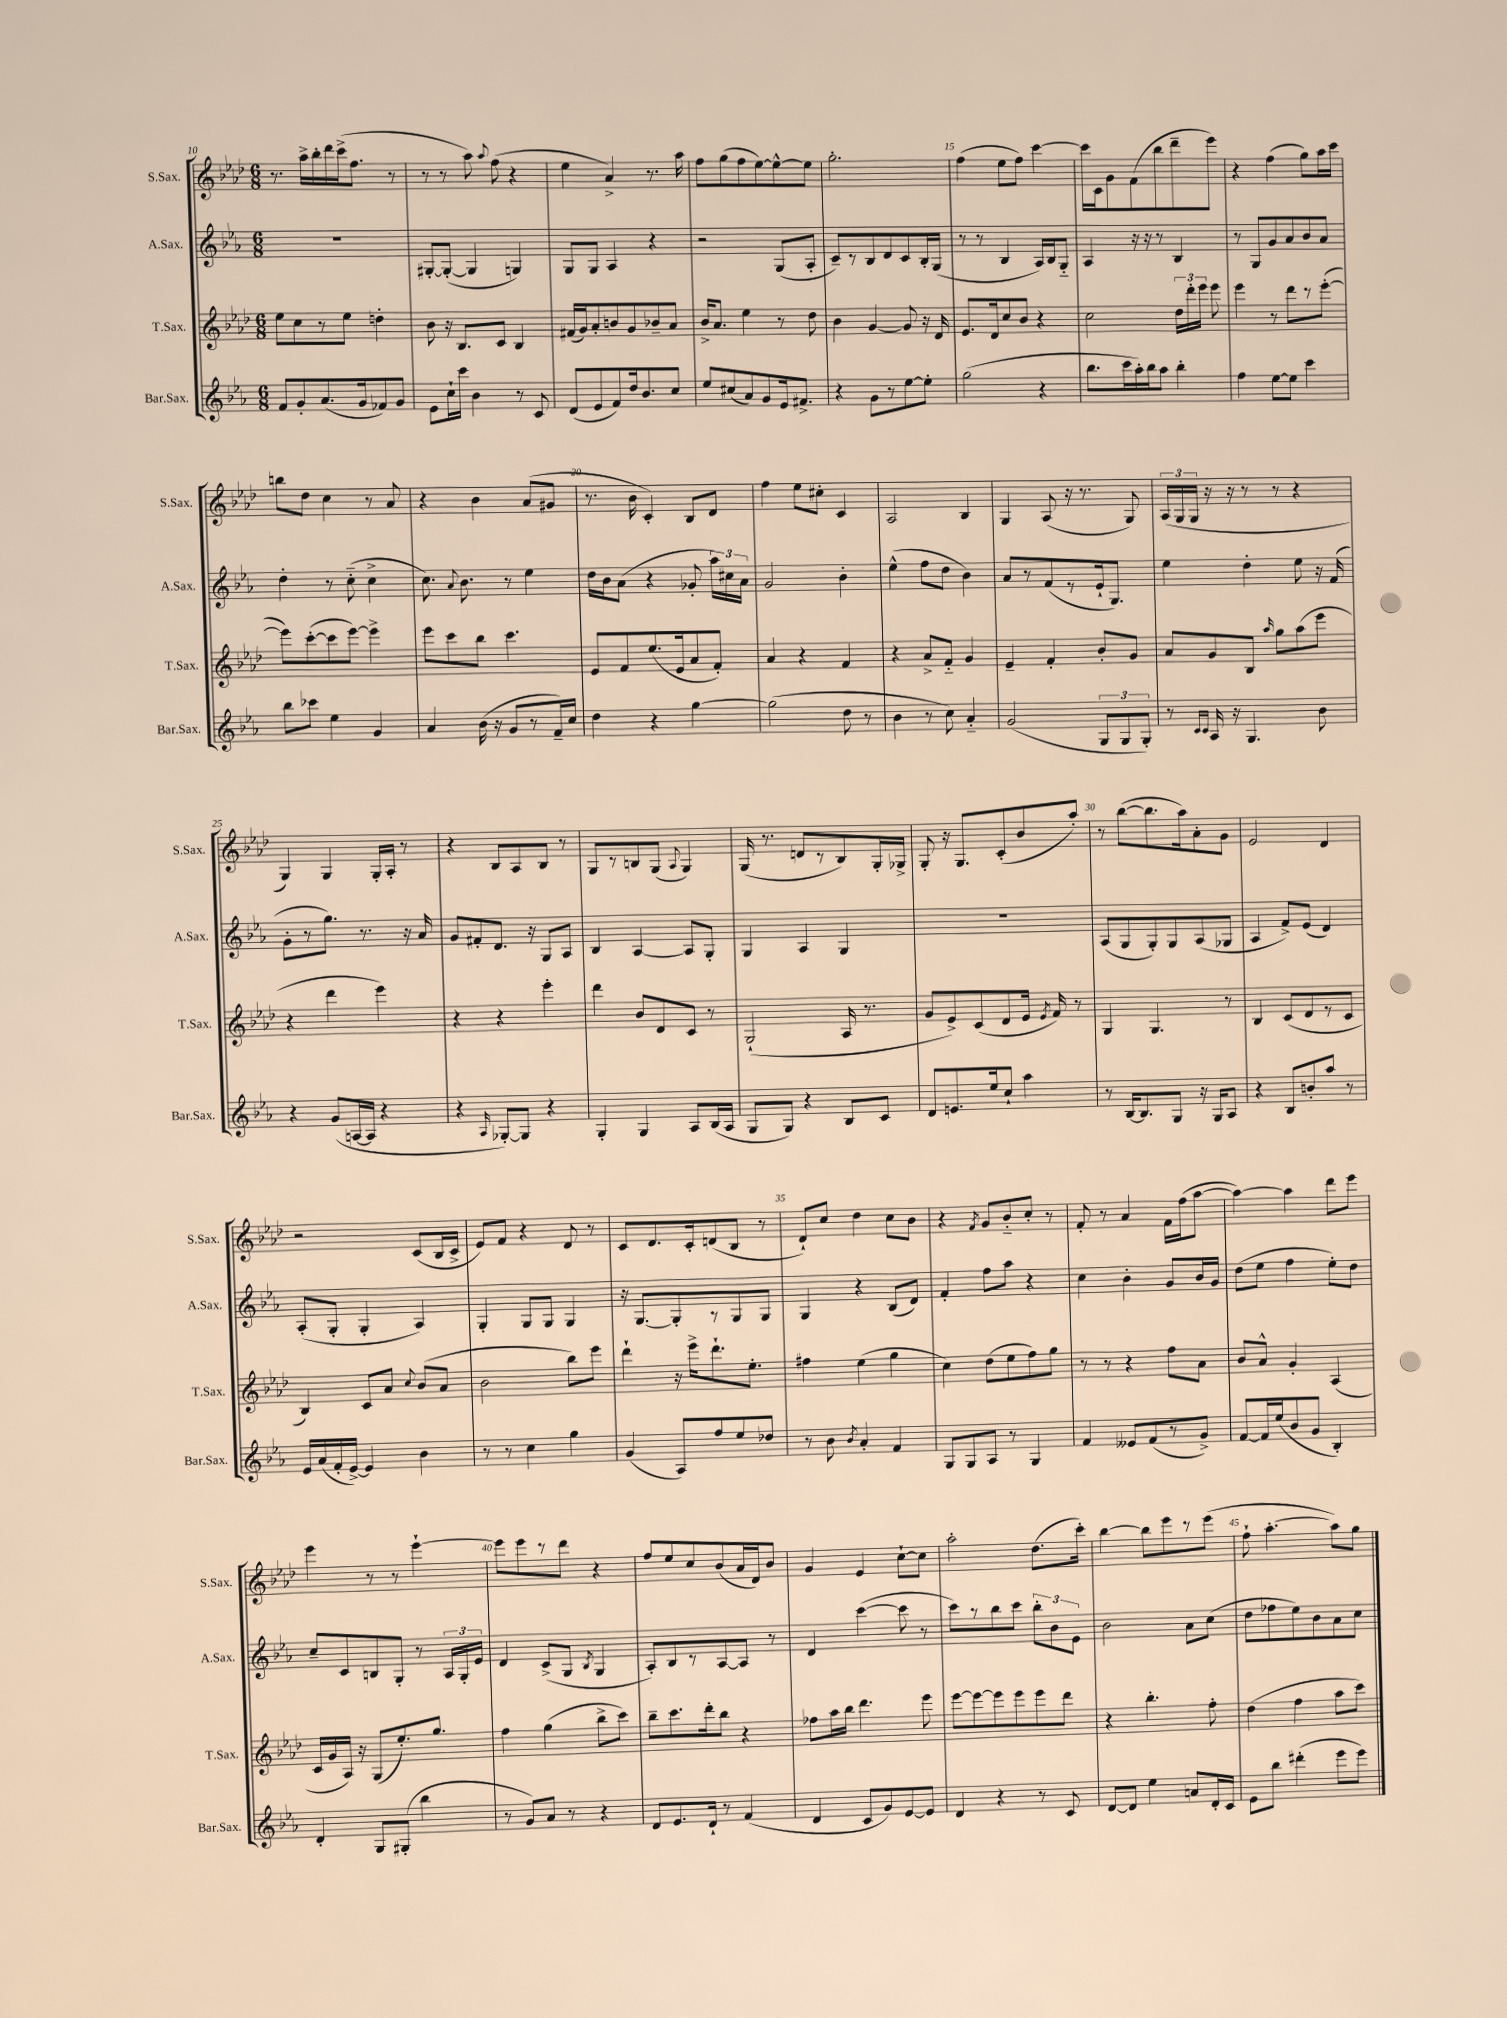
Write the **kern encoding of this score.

**kern	**kern	**kern	**kern
*staff4	*staff3	*staff2	*staff1
*clefG2	*clefG2	*clefG2	*clefG2
*k[b-e-a-]	*k[b-e-a-d-]	*k[b-e-a-]	*k[b-e-a-d-]
*M6/8	*M6/8	*M6/8	*M6/8
8f	8ee-	2.r	8.r
8g'	8cc	.	.
.	.	.	16aa-^
(8.a-	8r	.	16bb-'
.	.	.	16ddd-
.	8ee-	.	(16ccc^
16g	.	.	8.ff
8f-)	4dd'	.	.
8g	.	.	8r
=	=	=	=
8e-	8b-	[8G#'	8r
16cc`	16r	(8G#'_	8r
16ccc	8.B-	.	.
4b-	.	4G#]	8aa-)
.	.	.	8qqaa-
.	8c	.	(8ff
8r	4B-	4G)	4r
8c	.	.	.
=	=	=	=
(8d	(16f#	8G	4ee-
.	16g)	.	.
8e-	8a-'	8G	.
8f)	8b	4A-	4a-^)
16dd	8g	.	.
8.b-	.	.	.
.	8b-~	4r	8.r
8cc	8a-	.	.
.	.	.	16aa-
=	=	=	=
8ee-	16b-^	2r	8ff
.	8.a-	.	.
(8cc#	.	.	(8gg
8a-)	4ee-	.	8ff
8g	.	.	[8ee-)
16e-	8r	(8G	8ee-^^_
8.f#^	.	.	.
.	8dd-	8A-'	8ee-]
=	=	=	=
4r	4b-	8c~)	2.gg'
.	.	8r	.
8g	[4g	8B-	.
8r	.	8d	.
[8ee-	8g]	8c	.
8ee-']	16r	16B-'	.
.	16d-	(16G	.
=	=	=	=
(2gg	8.e-	8r	(4ff
.	.	8r	.
.	16d-	.	.
.	8cc	4B-	8ee-
.	8b-	.	8ff)
4r	4r	16A-)	[4ccc
.	.	16B-	.
.	.	8G'~	.
=	=	=	=
8.bb-	2cc	4A-	16ccc]
.	.	.	16c
.	.	.	8g
16ccc	.	.	.
16aa-')	.	16r	(8f
16bb-	.	16r	.
8aa-	.	8r	8bb-
4bb-'	24dd-	4B-	8ddd-~
.	24ddd-'	.	.
.	24eee-	.	.
.	8eee-	.	8eee-)
=	=	=	=
4ff	4eee-	8r	4r
.	.	8G	.
[8ee-	8r	8g	(4ff
8ee-]	8ddd-	8a-	.
4ccc	8r	8b-	8gg)
.	([8eee-'	8a-	16aa-
.	.	.	16ccc
=	=	=	=
8bb-	8eee-])	4dd'	8bb
8ccc-	([8ccc'	.	8dd-
4ee-	8ccc]	8r	4cc
.	[8eee-)	(8cc'~	.
4g	4eee-^]	4cc^	8r
.	.	.	8a-
=	=	=	=
4a-	8eee-	8.cc)	4r
.	8ccc	.	.
.	.	8qqa-	.
.	.	8.b-	.
(16b-	8bb-	.	4b-
16r	.	.	.
8g	4.ccc	8r	.
8r	.	4ee-	(8a-
16f~)	.	.	8g#
16cc	.	.	.
=	=	=	=
4dd	8e-	16dd	8.r
.	.	16b-	.
.	8f	(8a-	.
.	.	.	16b-
4r	(8.ee-	4r	4c')
.	16e-	.	.
[4gg	8a-	8g-'	8B-
.	8f')	24aa-)	8d-
.	.	24cc#	.
.	.	24a-	.
=	=	=	=
(2gg]	4a-	2g	4ff
.	4r	.	8ee-
.	.	.	8cc#'
8dd	4f	4b-'	4c
8r	.	.	.
=	=	=	=
4b-	4r	(4ee-^^	2A-
8r	8a-^	8ff	.
8cc)	8f'~	8dd	.
4a-'~	4g	4b-)	4B-
=	=	=	=
(2g	4e-~	8a-	4G
.	.	8r	.
.	4f'	(8f	(8A-
.	.	8r	16r
.	.	.	8.r
12G	8b-'	16e-`	.
.	.	8.G)	.
12G	.	.	.
.	8g	.	8G)
12G')	.	.	.
=	=	=	=
8r	8a-	4ee-	(24A-
.	.	.	24G
.	.	.	24G
16qqc	.	.	.
16qqc	.	.	.
16A-	8g	.	16r
16r	.	.	16r
4.G	8B-	4dd'	8r
.	16qqaa-	.	.
.	8gg	.	8r
.	(8aa-	8ee-	4r
8b-	8eee-	16r	.
.	.	(16f	.
=	=	=	=
4r	4r	8g'	4G)
.	.	8r	.
(8g	4ddd-	8.gg)	4G
[16A	.	.	.
16A]	.	8.r	.
4r	4eee-)	.	16G'
.	.	.	16A-'
.	.	16r	8r
.	.	16a-	.
=	=	=	=
4r	4r	8g	4r
.	.	8f#'	.
16qqA-	.	.	.
[8G-')	4r	8.d	8B-
8G-]	.	.	8A-
.	.	16r	.
4r	4eee-'	8G	8B-
.	.	8A-	8r
=	=	=	=
4G'	4ddd-	4B-	8G
.	.	.	8r
4G	8b-	[4A-	8B
.	8d-	.	(8G
.	.	.	8qqA-
8A-	8c	8A-]	4G)
(16B-	8r	8G'	.
16A-	.	.	.
=	=	=	=
8G	(2G`	4G	(16G
.	.	.	8.r
8G)	.	.	.
4r	.	4A-	8d
.	.	.	8r
8B-	16A-	4G	8B-)
.	8.r	.	.
8c	.	.	16G'
.	.	.	16G-^
=	=	=	=
8d	8g	2.r	8G'
8.e	8e-^)	.	16r
.	.	.	8.G
.	(8c	.	.
16ee-	.	.	.
8cc`	8d-	.	(8c'
4aa-	16e-	.	8b-
.	8qe-	.	.
.	16f)	.	.
.	8r	.	8aa-')
=	=	=	=
8r	4G	(8A-	8r
[16B-	.	8G	([8bb-
8.B-]	.	.	.
.	4.G	8G')	8.bb-]
8G	.	8G	.
.	.	.	16aa-)
16r	.	(8A-	8a-'
16G	.	.	.
8A-	8r	8G-	8g
=	=	=	=
4r	4B-	4A-	2e-
8B-	(8c	8f^)	.
8b'	8d-	(8e-	.
8aa-	8r	4d)	4d-
8r	8c	.	.
=	=	=	=
16e-	4B-)	(8A-'	2r
(16a-	.	.	.
16f'	.	8G'	.
[16e-^)	.	.	.
4e-]	8c	4G'	.
.	8a-	.	.
.	8qqcc	.	.
4b-	(8b-	4A-)	(8c
.	8a-	.	16B-
.	.	.	16c^
=	=	=	=
8r	2b-	4G'	8e-)
8r	.	.	8f
4cc	.	8G	4r
.	.	8G	.
4gg	8bb-)	4G	8d-
.	8eee-	.	8r
=	=	=	=
(4g	4ddd-`	16r	8c
.	.	[8.G	.
.	.	.	8.d-
8A-)	16r	8G']	.
.	16eee-^	.	16c'
8ff	8.ddd-`	8r	(8d
8ee-	.	8G	8B-
.	8.ee-'	.	.
8dd-	.	8G	8r
=	=	=	=
8r	4ff#	4G	8d-`)
8b-	.	.	8cc
8qb-	.	.	.
4a-'	(4ee-	4r	4dd-
4f	4gg	(8B-	8cc
.	.	8d)	8b-
=	=	=	=
8G	4cc)	4f'	4r
8G	.	.	.
.	.	.	8qf
8A-	(8dd-	8ff	8g
8r	8ee-	8aa-	8b-'~
4G	8ff)	4r	8cc'
.	8gg	.	8r
=	=	=	=
4f	8r	4cc	8f'
.	8r	.	8r
8e--	4r	4b-'	4a-
(8f	.	.	.
8r	8ff	8g	16f
.	.	.	(16ff
8g^)	8a-	16b-	[8aa-
.	.	16g	.
=	=	=	=
[8f	8b-	(8dd	4aa-_)
16f]	8a-^^	8ee-	.
(16ee-	.	.	.
8b-	4g'	4ff	4aa-]
8g	.	.	.
4B-')	(4A-	8ee-')	8ddd-
.	.	8dd	8eee-
=	=	=	=
4d'	16c	8cc~	4eee-
.	16g	.	.
.	16A-)	8c	.
.	16r	.	.
8G	(8G	8B	8r
(8G#'	8.ee-')	8G'	8r
4bb-	.	8r	[4eee-`
.	8.gg	.	.
.	.	24A-	.
.	.	24G'	.
.	.	24e-	.
=	=	=	=
8r	4ff	4d	8eee-]
8g)	.	.	8eee-
8a-	(4gg	(8c^	8r
8r	.	8G	8ddd-
.	.	8qB-	.
4r	8bb-^	4G	4r
.	8ccc)	.	.
=	=	=	=
8d	8bb-~	8A-')	8ff
8.e-	8.ccc	8B-	8ee-
.	.	8r	8cc
16d`	16ddd-'	.	.
8r	8bb-	[8A-	(8b-
(4f	4r	8A-]	16a-
.	.	.	16d-)
.	.	8r	8b-
=	=	=	=
4d	8ff-	4d	4g
.	16aa-	.	.
.	16bb-	.	.
8c	4.ddd-	([4ccc	4e-
8g)	.	.	.
[8e-	.	8ccc]	[8cc`
8e-]	8eee-	8r	8cc]
=	=	=	=
4d	[8eee-	8ccc)	2aa-'
.	8eee-_	8r	.
4r	8eee-]	8bb-	.
.	8eee-	8ccc	.
8r	8eee-	12bb-'	(8.dd-
.	.	12b-	.
8c	8ddd-	.	.
.	.	12e-	.
.	.	.	16ccc')
=	=	=	=
[8d	4r	2b-	[4bb-
8d]	.	.	.
4ee-	4.bb-'	.	8bb-]
.	.	.	8eee-
8a	.	8a-	8r
16d'	8ff'	(8cc	(8eee-
16c	.	.	.
=	=	=	=
8e-	(4dd-	8dd	8ff`
8bb-	.	8ff-	[4.aa-'
(4ddd#'	4ff	8ee-)	.
.	.	8b-	.
8eee-	8aa-	8a-	8aa-])
8eee-)	8ccc)	8cc	8gg
==	==	==	==
*-	*-	*-	*-
